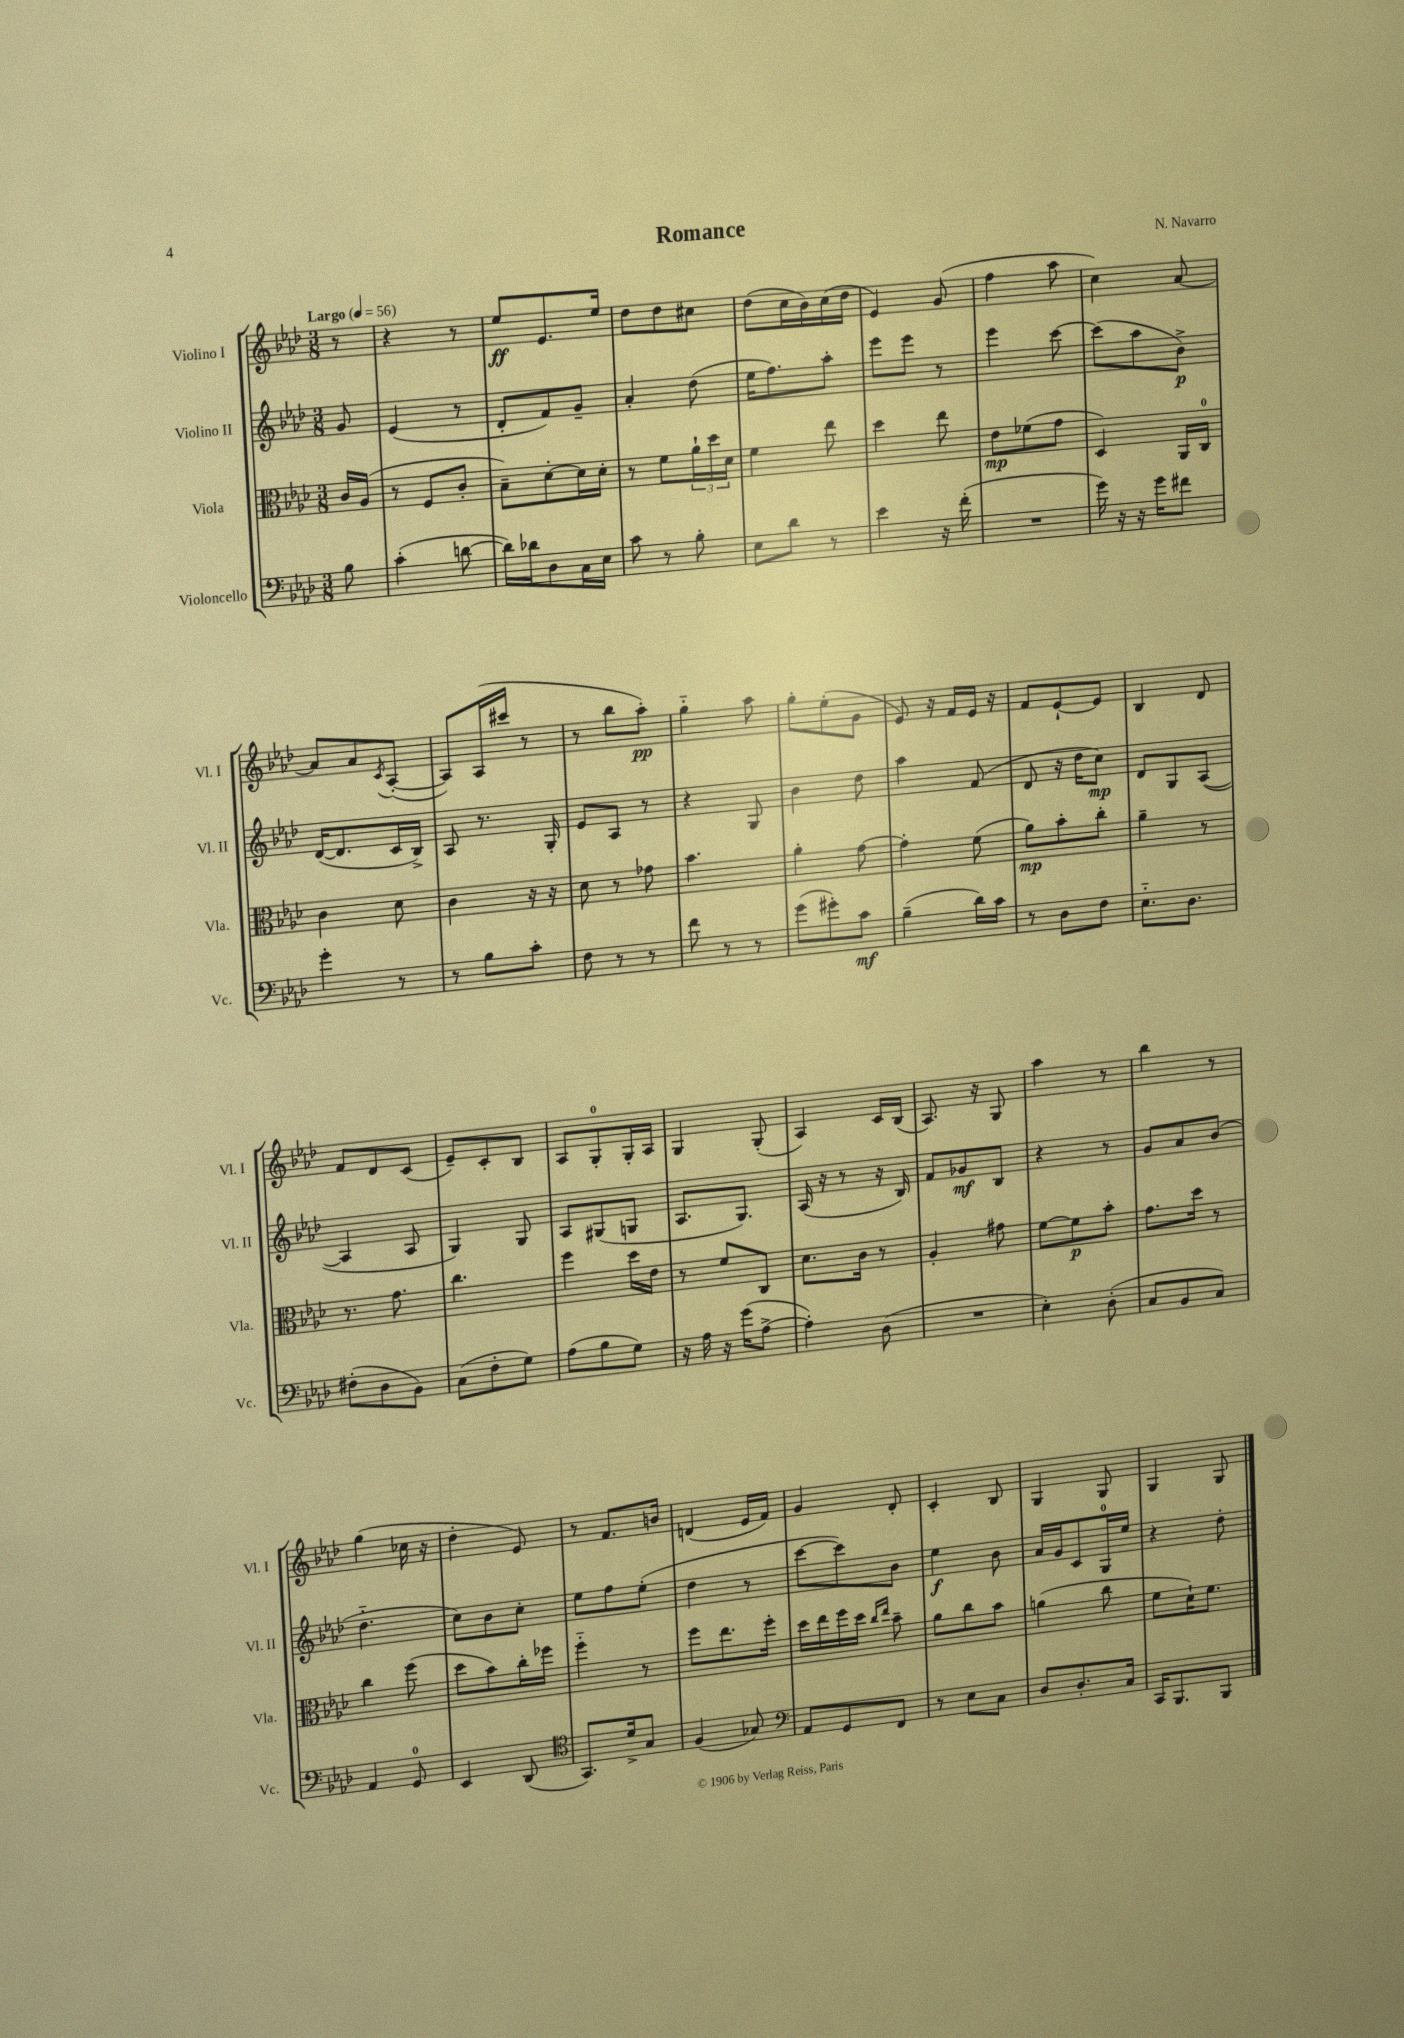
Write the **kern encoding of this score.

**kern	**dynam	**kern	**dynam	**kern	**dynam	**kern	**dynam
*part4	*part4	*part3	*part3	*part2	*part2	*part1	*part1
*staff4	*staff4	*staff3	*staff3	*staff2	*staff2	*staff1	*staff1
*I"Violoncello	*	*I"Viola	*	*I"Violino II	*	*I"Violino I	*
*I'Vc.	*	*I'Vla.	*	*I'Vl. II	*	*I'Vl. I	*
*clefF4	*	*clefC3	*	*clefG2	*	*clefG2	*
*k[b-e-a-d-]	*	*k[b-e-a-d-]	*	*k[b-e-a-d-]	*	*k[b-e-a-d-]	*
*M3/8	*	*M3/8	*	*M3/8	*	*M3/8	*
*MM56	*	*MM56	*	*MM56	*	*MM56	*
=	=	=	=	=	=	=	=
!	!	!	!	!	!	!LO:TX:a:B:t=Largo	!
8B-\	.	16c/LL	.	8g/	.	8r	.
.	.	(16A-/JJ	.	.	.	.	.
=1	=1	=1	=1	=1	=1	=1	=1
(4c'\	.	8r	.	(4e-/	.	4r	.
.	.	8F/L	.	.	.	.	.
[8dn\	.	8c'/J	.	8r	.	8r	.
=2	=2	=2	=2	=2	=2	=2	=2
16d\LL])	.	8B-~\L)	.	8d-'/L	.	8ee-/L	ff
16d-X\J	.	.	.	.	.	.	.
8D-\	.	[8d-'\	.	8f/)	.	8.e-/	.
16C\L	.	16d-\L]	.	8g~/J	.	.	.
16E-\JJ	.	16d-'\JJ	.	.	.	16ee-/Jk	.
=3	=3	=3	=3	=3	=3	=3	=3
8c\	.	8r	.	4a-'/	.	8dd-\L	.
8r	.	8f\L	.	.	.	8dd-\	.
8B-'\	.	24a-`\L	.	(8dd-\	.	8cc#X\J	.
.	.	24dd-\	.	.	.	.	.
.	.	24d-\JJ	.	.	.	.	.
=4	=4	=4	=4	=4	=4	=4	=4
8E-\L	.	4f\	.	16ee-\KL	.	(8dd-\L	.
.	.	.	.	8.ff\)	.	.	.
8d-\J	.	.	.	.	.	16cc\L	.
.	.	.	.	.	.	16b-\)	.
8r	.	8ee-\	.	8aa-'\J	.	(16cc\	.
.	.	.	.	.	.	16dd-\JJ	.
=5	=5	=5	=5	=5	=5	=5	=5
4e-\	.	4dd-\	.	8eee-\L	.	4e-/)	.
.	.	.	.	8eee-\J	.	.	.
16r	.	8ee-\	.	8r	.	(8g/	.
(16f'\	.	.	.	.	.	.	.
=6	=6	=6	=6	=6	=6	=6	=6
4.r	.	8e-\L	mp	4eee-\	.	4ff\	.
.	.	(8f-X\	.	.	.	.	.
.	.	8g\J	.	[8ccc\	.	8aa-\	.
=7	=7	=7	=7	=7	=7	=7	=7
16g\)	.	4D-/)	.	(8ccc\L]	.	4cc\)	.
16r	.	.	.	.	.	.	.
16r	.	.	.	8aa-\	.	.	.
16g\KL	.	.	.	.	.	.	.
8f#X\J	.	16AA-/LL	.	8b-^\J)	p	[8a-/	.
.	.	16C/JJ	.	.	.	.	.
!!LO:LB:g=z
=8	=8	=8	=8	=8	=8	=8	=8
4g'\	.	4c\	.	([16d-/KL	.	8a-/L]	.
.	.	.	.	8.d-/]	.	.	.
.	.	.	.	.	.	8a-/	.
.	.	.	.	.	.	8qc/	.
8r	.	8d-\	.	16c/L	.	([8A-'/J	.
.	.	.	.	16B-^/JJ)	.	.	.
=9	=9	=9	=9	=9	=9	=9	=9
8r	.	4c\	.	8A-/	.	8A-/L])	.
8B-\L	.	.	.	8.r	.	(16A-/L	.
.	.	.	.	.	.	16ccc#X/JJ	.
8c'\J	.	16r	.	.	.	8r	.
.	.	16r	.	16G'/	.	.	.
=10	=10	=10	=10	=10	=10	=10	=10
8F\	.	8d-\	.	8e-/L	.	8r	.
8r	.	8r	.	8A-/J	.	8bb-\L	.
8r	.	8g-X\	.	8r	.	8aa-'\J)	pp
=11	=11	=11	=11	=11	=11	=11	=11
8f\	.	4.b-\	.	4r	.	4gg\	.
8r	.	.	.	.	.	.	.
8r	.	.	.	8G/	.	8aa-\	.
=12	=12	=12	=12	=12	=12	=12	=12
(8g\L	.	4a-'\	.	4b-\	.	8gg'\L	.
8g#X'\)	.	.	.	.	.	(8ee-'\	.
8c\J	mf	[8g\	.	8dd-\	.	8g\J	.
=13	=13	=13	=13	=13	=13	=13	=13
(4B-~\	.	4g'\]	.	4aa-\	.	8e-/)	.
.	.	.	.	.	.	16r	.
.	.	.	.	.	.	16f/LL	.
16d-\LL)	.	(8f\	.	(8f/	.	16e-/JJ	.
16c\JJ	.	.	.	.	.	16r	.
=14	=14	=14	=14	=14	=14	=14	=14
8r	.	8a-\L)	mp	8d-/	.	8f/L	.
8D-\L	.	8b-'\	.	16r	.	[8e-`/	.
.	.	.	.	16dd-\KL	.	.	.
8F\J	.	8cc'\J	.	8cc\J)	mp	8e-/J]	.
=15	=15	=15	=15	=15	=15	=15	=15
8.E-\L	.	4a-~\	.	8d-/L	.	4B-/	.
.	.	.	.	8G/	.	.	.
8.D-\J	.	.	.	.	.	.	.
.	.	8r	.	([8A-/J	.	8d-/	.
!!LO:LB:g=z
=16	=16	=16	=16	=16	=16	=16	=16
(8F#X'\L	.	8.r	.	4A-/]	.	8f/L	.
8D-\	.	.	.	.	.	8d-/	.
.	.	8.g\	.	.	.	.	.
8BB-\J)	.	.	.	8A-/	.	(8c/J	.
=17	=17	=17	=17	=17	=17	=17	=17
(8C\L	.	4.cc\	.	4G/)	.	8e-~/L)	.
8F'\	.	.	.	.	.	8c'/	.
8G\J)	.	.	.	8G/	.	8B-/J	.
=18	=18	=18	=18	=18	=18	=18	=18
(8A-\L	.	4ff\	.	8A-/L	.	8A-/L	.
8B-\	.	.	.	(8G#X/	.	8G'/	.
8G\J)	.	16dd-\LL	.	8Gn/J	.	16G'/L	.
.	.	16e-\JJ	.	.	.	16A-/JJ	.
=19	=19	=19	=19	=19	=19	=19	=19
16r	.	8r	.	8.A-/L	.	4G/	.
16A-\	.	.	.	.	.	.	.
16r	.	8f/L	.	.	.	.	.
(16g\KL	.	.	.	8.G/J)	.	.	.
[8A-^\J	.	8C/J	.	.	.	(8G'/	.
=20	=20	=20	=20	=20	=20	=20	=20
4A-'\])	.	8.d-\L	.	(16A-/	.	4A-/)	.
.	.	.	.	16r	.	.	.
.	.	.	.	8r	.	.	.
.	.	16c\Jk	.	.	.	.	.
(8D-\	.	8r	.	16r	.	16c/LL	.
.	.	.	.	16B-/)	.	(16B-/JJ	.
=21	=21	=21	=21	=21	=21	=21	=21
4.r	.	4A-'/	.	8f/L	.	8.A-/)	.
.	.	.	.	8g-X/	mf	.	.
.	.	.	.	.	.	16r	.
.	.	8g#X\	.	8B-/J	.	8G/	.
=22	=22	=22	=22	=22	=22	=22	=22
4E-'\)	.	[8f\L	.	4r	.	4aa-\	.
.	.	8f\]	p	.	.	.	.
(8D-'\	.	8b-'\J	.	8r	.	8r	.
=23	=23	=23	=23	=23	=23	=23	=23
8C/L	.	8.g\L	.	8g/L	.	4bb-\	.
8BB-/	.	.	.	8a-/	.	.	.
.	.	16dd-\Jk	.	.	.	.	.
8C/J)	.	8r	.	(8b-/J	.	8r	.
!!LO:LB:g=z
=24	=24	=24	=24	=24	=24	=24	=24
4AA-/	.	4cc\	.	4.dd-\	.	(4gg\	.
8GG/	.	(8ff\	.	.	.	16cc-X\	.
.	.	.	.	.	.	16r	.
=25	=25	=25	=25	=25	=25	=25	=25
4EE-/	.	8dd-\L	.	8cc\L)	.	4dd-'\	.
.	.	8b-\)	.	8b-\	.	.	.
(8DD-/	.	16cc'\L	.	8cc'\J	.	8e-/)	.
.	.	16ff-X\JJ	.	.	.	.	.
=26	=26	=26	=26	=26	=26	=26	=26
*clefC4	*	*	*	*	*	*	*
8.GG/L)	.	4ff\	.	8ee-\L	.	8r	.
.	.	.	.	8ff\	.	8.f/L	.
16d-^/k	.	.	.	.	.	.	.
8G/J	.	8r	.	(8ee-'\J	.	.	.
.	.	.	.	.	.	16bn/Jk	.
=27	=27	=27	=27	=27	=27	=27	=27
(4F/	.	8ff\L	.	4dd-\	.	(4dn/	.
.	.	8.ee-\	.	.	.	.	.
8G-X/)	.	.	.	8r	.	16e-/LL	.
.	.	16ff'\Jk	.	.	.	16f/JJ)	.
=28	=28	=28	=28	=28	=28	=28	=28
*clefF4	*	*	*	*	*	*	*
8AA-/L	.	16dd-\LL	.	[8ccc\L	.	4g/	.
.	.	16ee-\	.	.	.	.	.
8GG/	.	16ff\	.	8ccc\])	.	.	.
.	.	16dd-\JJ	.	.	.	.	.
.	.	16qqcc/LL	.	.	.	.	.
.	.	16qqee-/JJ	.	.	.	.	.
8FF/J	.	8b-~\	.	8b-\J	.	8d-'/	.
=29	=29	=29	=29	=29	=29	=29	=29
8r	.	8a-\L	.	4ee-\	f	4c'/	.
8E-\L	.	8cc\	.	.	.	.	.
8C\J	.	8b-\J	.	8b-\	.	8B-/	.
=30	=30	=30	=30	=30	=30	=30	=30
8D-/L	.	(4an\	.	16a-/LL	.	4G/	.
.	.	.	.	16g/J	.	.	.
8.D-'/	.	.	.	8c/	.	.	.
.	.	8cc\	.	16G/L	.	8G/	.
16C/Jk	.	.	.	16ee-/JJ	.	.	.
=31	=31	=31	=31	=31	=31	=31	=31
16CC/KL	.	8f\L	.	4r	.	4G/	.
8.BBB-/	.	.	.	.	.	.	.
.	.	16d-`\K)	.	.	.	.	.
.	.	8.f\J	.	.	.	.	.
8BBB-/J	.	.	.	8dd-'\	.	8G/	.
==	==	==	==	==	==	==	==
*-	*-	*-	*-	*-	*-	*-	*-
